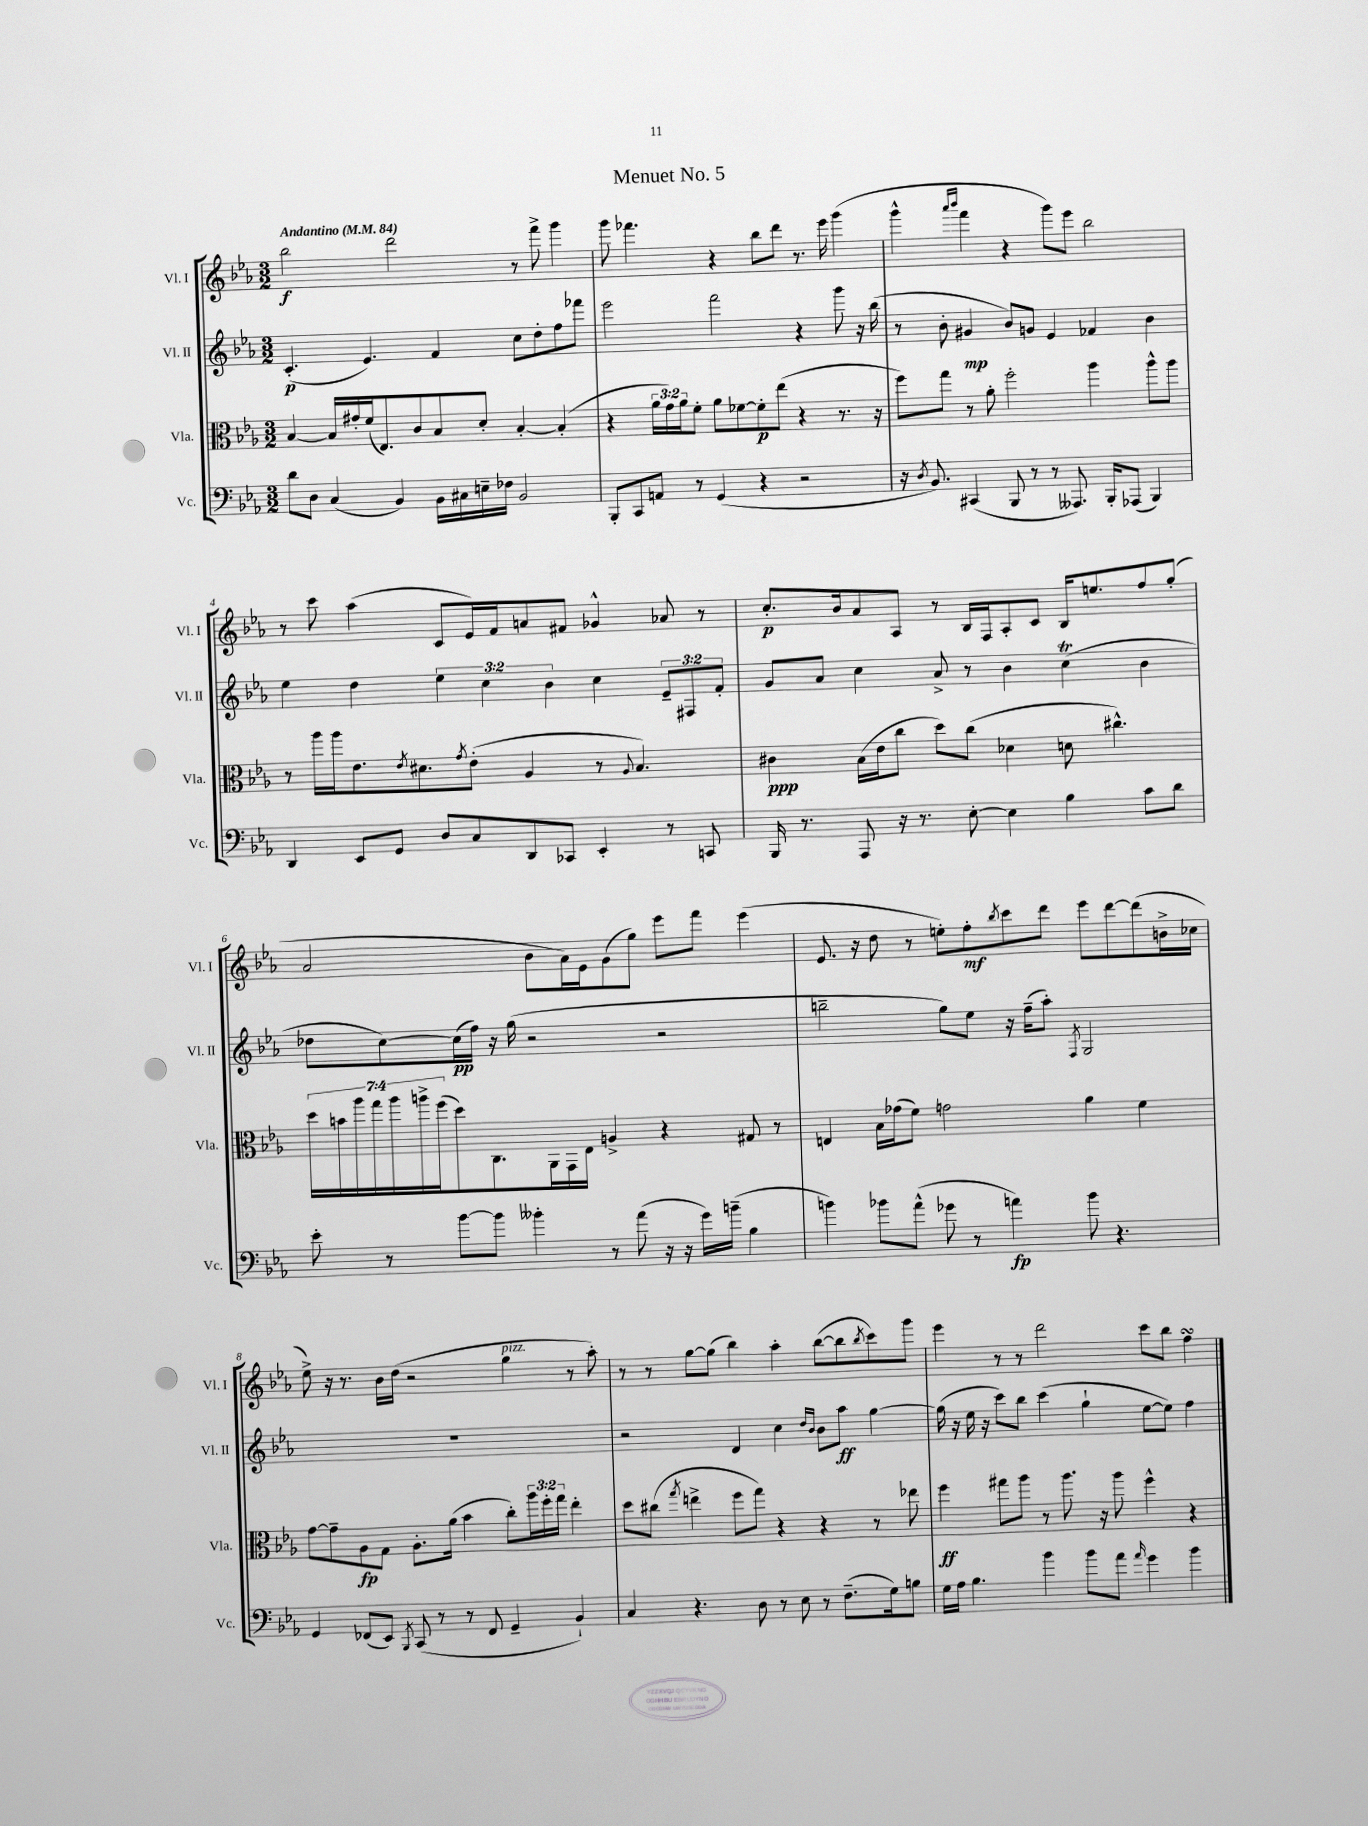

**kern	**kern	**kern	**kern
*staff4	*staff3	*staff2	*staff1
*clefF4	*clefC3	*clefG2	*clefG2
*k[b-e-a-]	*k[b-e-a-]	*k[b-e-a-]	*k[b-e-a-]
*M3/2	*M3/2	*M3/2	*M3/2
*MM84	*MM84	*MM84	*MM84
8d	[4B-	(4.c'	2bb-
8D	.	.	.
(4C	16B-]	.	.
.	16g#'	.	.
.	(16f	4.e-)	.
.	8.E-)	.	.
4BB-)	.	.	2ddd
.	8c	.	.
16BB-	8B-	4f	.
16C#	.	.	.
16E~	8d'	.	.
16F-	.	.	.
2BB-	[4B-'	8cc	8r
.	.	8dd'	8fff^
.	(4B-']	8ff	4ggg
.	.	8fff-	.
=	=	=	=
8BBB-'	4r	2eee-	8ggg
8CC	.	.	4.fff-
8AA	24a-	.	.
.	24g)	.	.
.	24a-	.	.
8r	8f'	.	.
(4GG	8a-	2fff	4r
.	[8f-	.	.
4r	8f-']	.	8bb-
.	(8ee-	.	8ddd
2r	4r	4r	8.r
.	.	.	16eee-
.	8.r	8ggg	(4ggg
.	.	16r	.
.	16r	(16bb-	.
=	=	=	=
16r	8ff)	8r	4ggg^^
8qD	.	.	.
8.BB-)	.	.	.
.	8gg	8b-'	.
.	.	.	16qqaaa-
.	.	.	16qqbbb-
(4CC#	8r	4g#	4fff
.	8a-'	.	.
8BBB-	2ff'	8b-)	4r
8r	.	8g	.
8r	.	4e-	8ggg)
8.AAA--)	.	.	8eee-
.	4aa-	4f-	2bb-
16BBB-'	.	.	.
(8AAA-	.	.	.
4BBB-)	8aa-^^	4b-	.
.	8aa-	.	.
=	=	=	=
4DD	8r	4ee-	8r
.	16aa-	.	8ccc
.	16aa-	.	.
8EE-	8.e-	4dd	(4aa-
8GG	.	.	.
.	8qe-	.	.
.	8.d#	.	.
8D	.	6ee-	8c
.	8qg	.	.
8C	(8e-'	.	16e-)
.	.	6cc	.
.	.	.	16f
8DD	4A-	.	8a
.	.	6b-	.
8CC-	.	.	8f#
4EE-'	8r	4cc	4g-^^
.	8qqA-	.	.
.	4.B-)	.	.
8r	.	12e-~	8a-
.	.	12F#	.
8CC	.	.	8r
.	.	12f'	.
=	=	=	=
16BBB-	4c#	8g	8.cc'
8.r	.	.	.
.	.	8a-	.
.	.	.	16b-
8AAA-	(16B-	4cc	8a-
.	16e-	.	.
16r	8cc	.	8A-
8.r	.	.	.
.	8dd)	8a-^	8r
[8E-'	(8cc	8r	16B-
.	.	.	16F
4E-]	4d-	4b-	8A-'
.	.	.	8c
4B-	8d	(4cc	16B-
.	.	.	8.ee
.	4.cc#^^)	.	.
8c	.	4b-	8ff
8d	.	.	(8gg'
=	=	=	=
8e-'	28dd	8dd-	2a-
.	28b	.	.
.	28aa-	.	.
.	28gg	.	.
8r	.	[8cc)	.
.	28aa-	.	.
.	28aa^	.	.
.	(28ff	.	.
[8b-	8dd)	(16cc]	.
.	.	16ff)	.
8b-]	8.C	16r	.
.	.	(16gg	.
4b--'	.	2r	8b-
.	16AA-	.	.
.	16GG	.	16a-)
.	16E-	.	16e-
8r	4A^	.	(8g
(8a-	.	.	8gg)
16r	4r	2r	8eee-
16r	.	.	.
16g)	.	.	8fff
(16b~	.	.	.
4B-	8G#	.	(4eee-
.	8r	.	.
=	=	=	=
4b)	4E	2bb~	8.e-
.	.	.	16r
8b-	16B-	.	8dd
.	(16g-	.	.
(8a-^^	8f)	.	8r
8g-	2g	8gg)	8ee')
8r	.	8ee-	8ff'
.	.	.	8qbb-
4a)	.	16r	8ccc
.	.	(16ff~	.
.	.	8aa-')	8ddd
.	.	8qF	.
8b-	4a-	2G	8eee-
4.r	.	.	[8ddd
.	4f	.	(8ddd]
.	.	.	16b^
.	.	.	16cc-
=	=	=	=
4GG	[8g	1.r	8ee-^)
.	8g~]	.	16r
.	.	.	8.r
(8FF-	8A-	.	.
8EE-)	8G	.	16b-
.	.	.	(16dd
8qBBB-	.	.	.
(8CC	8.A-'	.	2r
8r	.	.	.
.	(16a-	.	.
8r	4b-	.	.
8FF-	.	.	.
4GG~	8cc')	.	4gg
.	24aa-	.	.
.	24ff'	.	.
.	24gg	.	.
4BB-`)	4ee-'	.	8r
.	.	.	8aa-')
=	=	=	=
4C	8dd	2r	8r
.	(8cc#	.	8r
.	8qgg	.	.
4.r	4ee^	.	[8gg
.	.	.	(8gg]
.	8ff	4d	4bb-)
8D	8gg)	.	.
8r	4r	4cc	4aa-'
8E-	.	.	.
.	.	16qqdd	.
.	.	16qqb-	.
8r	4r	8b-	([8bb-
(8.F~	.	8aa-	8bb-]
.	.	.	8qbb-
.	8r	[4gg	8ccc)
16G)	.	.	.
8B	8ee-	.	8ggg
=	=	=	=
16G	4ff	(16gg]	4eee-
16A-	.	16r	.
4.B-	.	16ee-	.
.	.	16r	.
.	8gg#	8ccc)	8r
.	8aa-	8bb-	8r
4b-	8r	(4ccc	2ddd
.	8.aa-	.	.
8b-	.	4gg`	.
.	16r	.	.
8a-	8aa-	.	.
16qqa-	.	.	.
4g	4ff^^	[8ee-	8ccc
.	.	8ee-])	8bb-
4b-	4r	4ff	4ff
==	==	==	==
*-	*-	*-	*-
